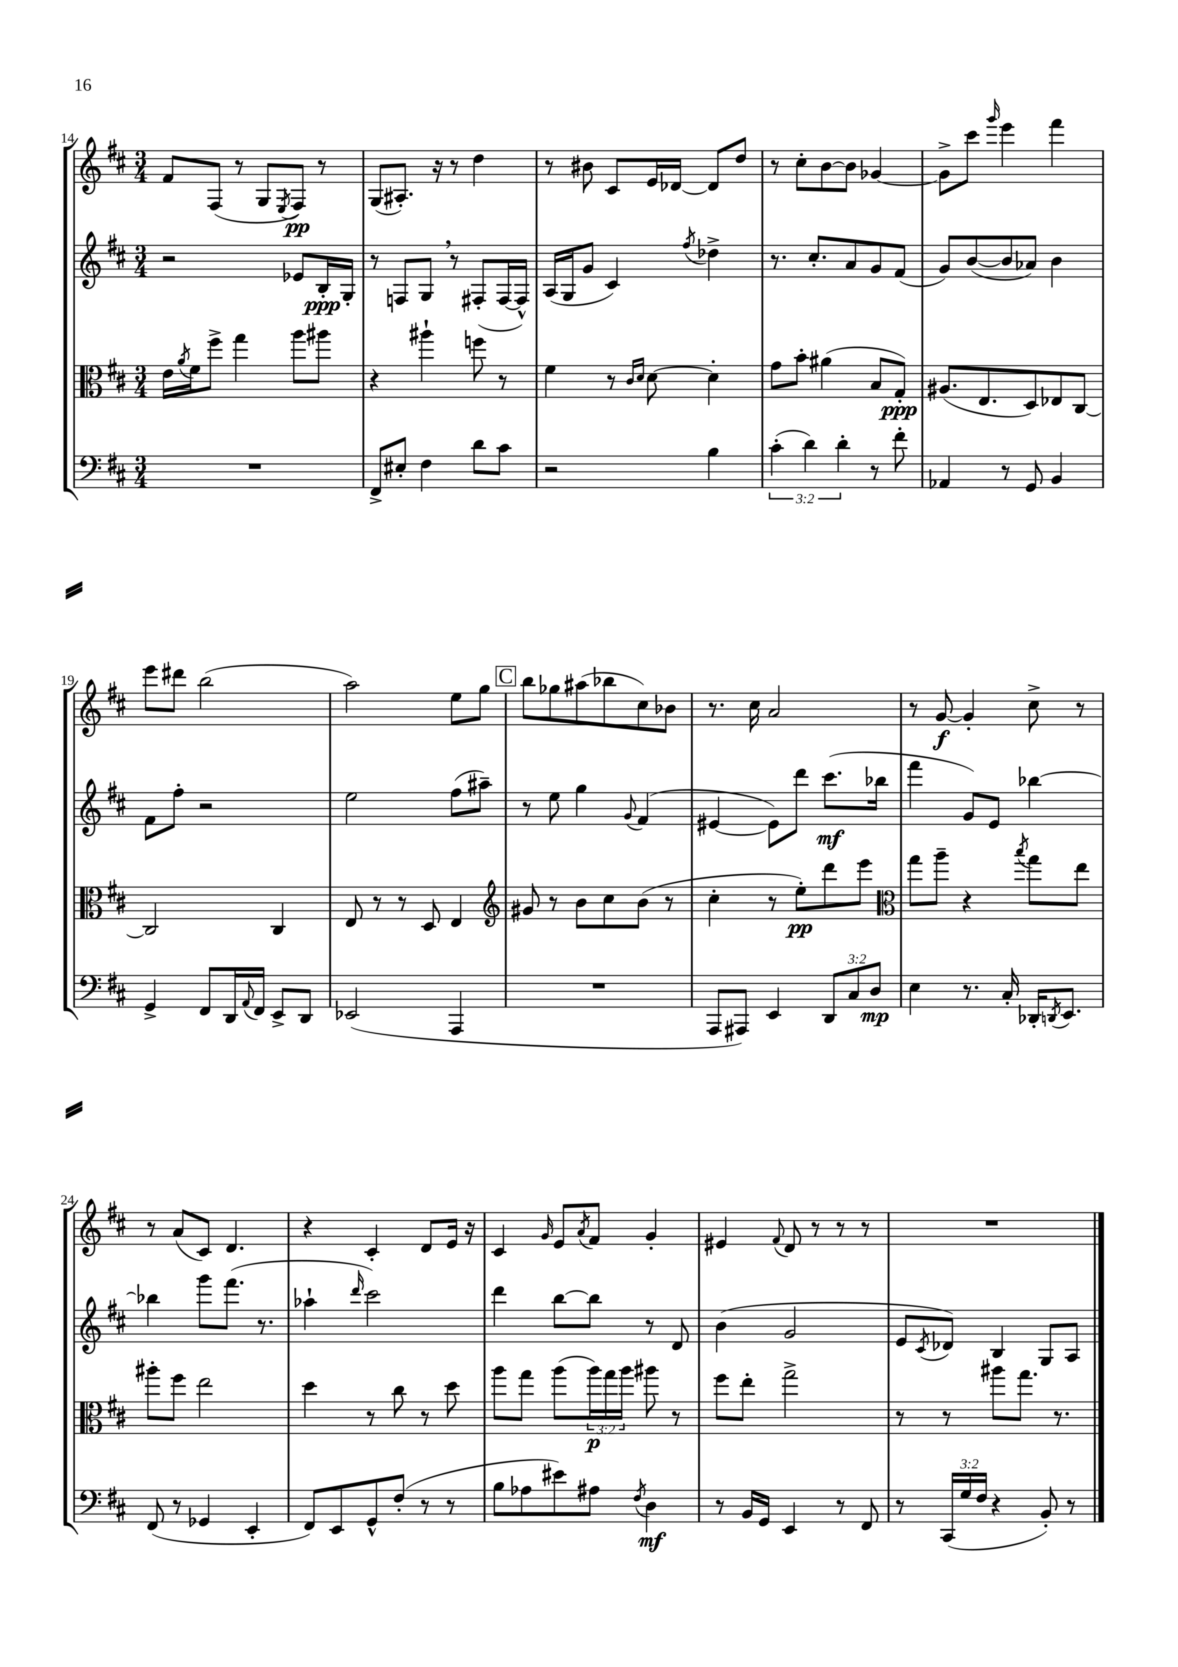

**kern	**kern	**kern	**kern
*staff4	*staff3	*staff2	*staff1
*clefF4	*clefC3	*clefG2	*clefG2
*k[f#c#]	*k[f#c#]	*k[f#c#]	*k[f#c#]
*M3/4	*M3/4	*M3/4	*M3/4
2.r	16e	2r	8f#
.	8qa	.	.
.	16f#	.	.
.	8ff#^	.	(8F#
.	4gg	.	8r
.	.	.	8G
.	.	.	8qE
.	8aa	8e-	8F#)
.	8aa#	16B'	8r
.	.	16G'	.
=	=	=	=
8FF#^	4r	8r	(8G
8E#'	.	8F	8.A#')
4F#	4aa#`	8G	.
.	.	.	16r
.	.	8r	8r
8d	8ff	(8F#'	4dd
8c#	8r	[16F#	.
.	.	16F#^^])	.
=	=	=	=
2r	4f#	(16A	8r
.	.	16G	.
.	.	8g	8b#
.	8r	4c#)	8c#
.	16qqc#	.	.
.	16qqd	.	.
.	[8d	.	16e
.	.	.	[16d-
.	.	8qff#	.
4B	4d']	4dd-^	8d-]
.	.	.	8dd
=	=	=	=
(6c#'	8g	8.r	8r
.	8b'	.	8cc#'
6d)	.	.	.
.	.	8.cc#'	.
.	(4a#	.	[8b
6d'	.	.	.
.	.	8a	8b]
8r	8B	8g	[4g-
8f#'	8G')	(8f#	.
=	=	=	=
4AA-	(8.A#	8g)	8g-^]
.	.	([8b	8ccc#
.	8.E	.	.
.	.	.	16qqggg
8r	.	8b]	4eee
8GG	8D)	8a-)	.
4BB	8E-	4b	4fff#
.	[8C#	.	.
=	=	=	=
4GG^	2C#]	8f#	8eee
.	.	8ff#'	8ddd#
8FF#	.	2r	(2bb
16DD	.	.	.
8qqAA	.	.	.
16FF#	.	.	.
8EE^	4C#	.	.
8DD	.	.	.
=	=	=	=
(2EE-	8E	2ee	2aa)
.	8r	.	.
.	8r	.	.
.	8D	.	.
4AAA	4E	(8ff#	8ee
.	.	8aa#~)	8gg
=	=	=	=
*	*clefG2	*	*
2.r	8g#	8r	8bb
.	8r	8ee	8gg-
.	8b	4gg	(8aa#
.	8cc#	.	8bb-
.	.	8qqg	.
.	(8b	(4f#	8cc#)
.	8r	.	8b-
=	=	=	=
8AAA	4cc#'	[4e#	8.r
8AAA#)	.	.	.
.	.	.	16cc#
4EE	8r	8e#])	2a
.	8ee')	8ddd	.
12DD	8ddd	(8.ccc#	.
12C#	.	.	.
.	8eee	.	.
12D	.	.	.
.	.	16bb-	.
=	=	=	=
*	*clefC3	*	*
4E	8gg	4fff#	8r
.	8aa~	.	[8g
8.r	4r	8g)	4g']
.	.	8e	.
16C#'	.	.	.
.	8qbb	.	.
16DD-'	8gg	[4bb-	8cc#^
8qDD	.	.	.
8.EE	.	.	.
.	8ee	.	8r
=	=	=	=
(8FF#	8aa#'	4bb-]	8r
8r	8ff#	.	(8a
4GG-	2ee	8ggg	8c#)
.	.	(8.fff#	4.d
4EE'	.	.	.
.	.	8.r	.
=	=	=	=
8FF#)	4dd	4aa-`	4r
8EE	.	.	.
.	.	16qqddd	.
8GG^^	8r	2ccc#)	4c#'
(8F#'	8cc#	.	.
8r	8r	.	8d
8r	8dd	.	16e
.	.	.	16r
=	=	=	=
8B	8aa	4ddd	4c#
8A-	8gg	.	.
.	.	.	16qqg
8e#)	(8aa	[8bb	8e
.	.	.	8qa
8A#	24aa)	8bb]	8f#
.	24gg	.	.
.	24aa	.	.
8qF#	.	.	.
4D	8aa#	8r	4g'
.	8r	8d	.
=	=	=	=
8r	8ff#	(4b	4e#
16BB	8ee'	.	.
16GG	.	.	.
.	.	.	8qqf#
4EE	2gg^	2g	8d
.	.	.	8r
8r	.	.	8r
8FF#	.	.	8r
=	=	=	=
8r	8r	8e	2.r
.	.	8qc#	.
(24CC#	8r	8d-)	.
24G	.	.	.
24F#	.	.	.
4r	8aa#	4B	.
.	8.gg	.	.
8BB')	.	8G	.
.	8.r	.	.
8r	.	8A	.
==	==	==	==
*-	*-	*-	*-
